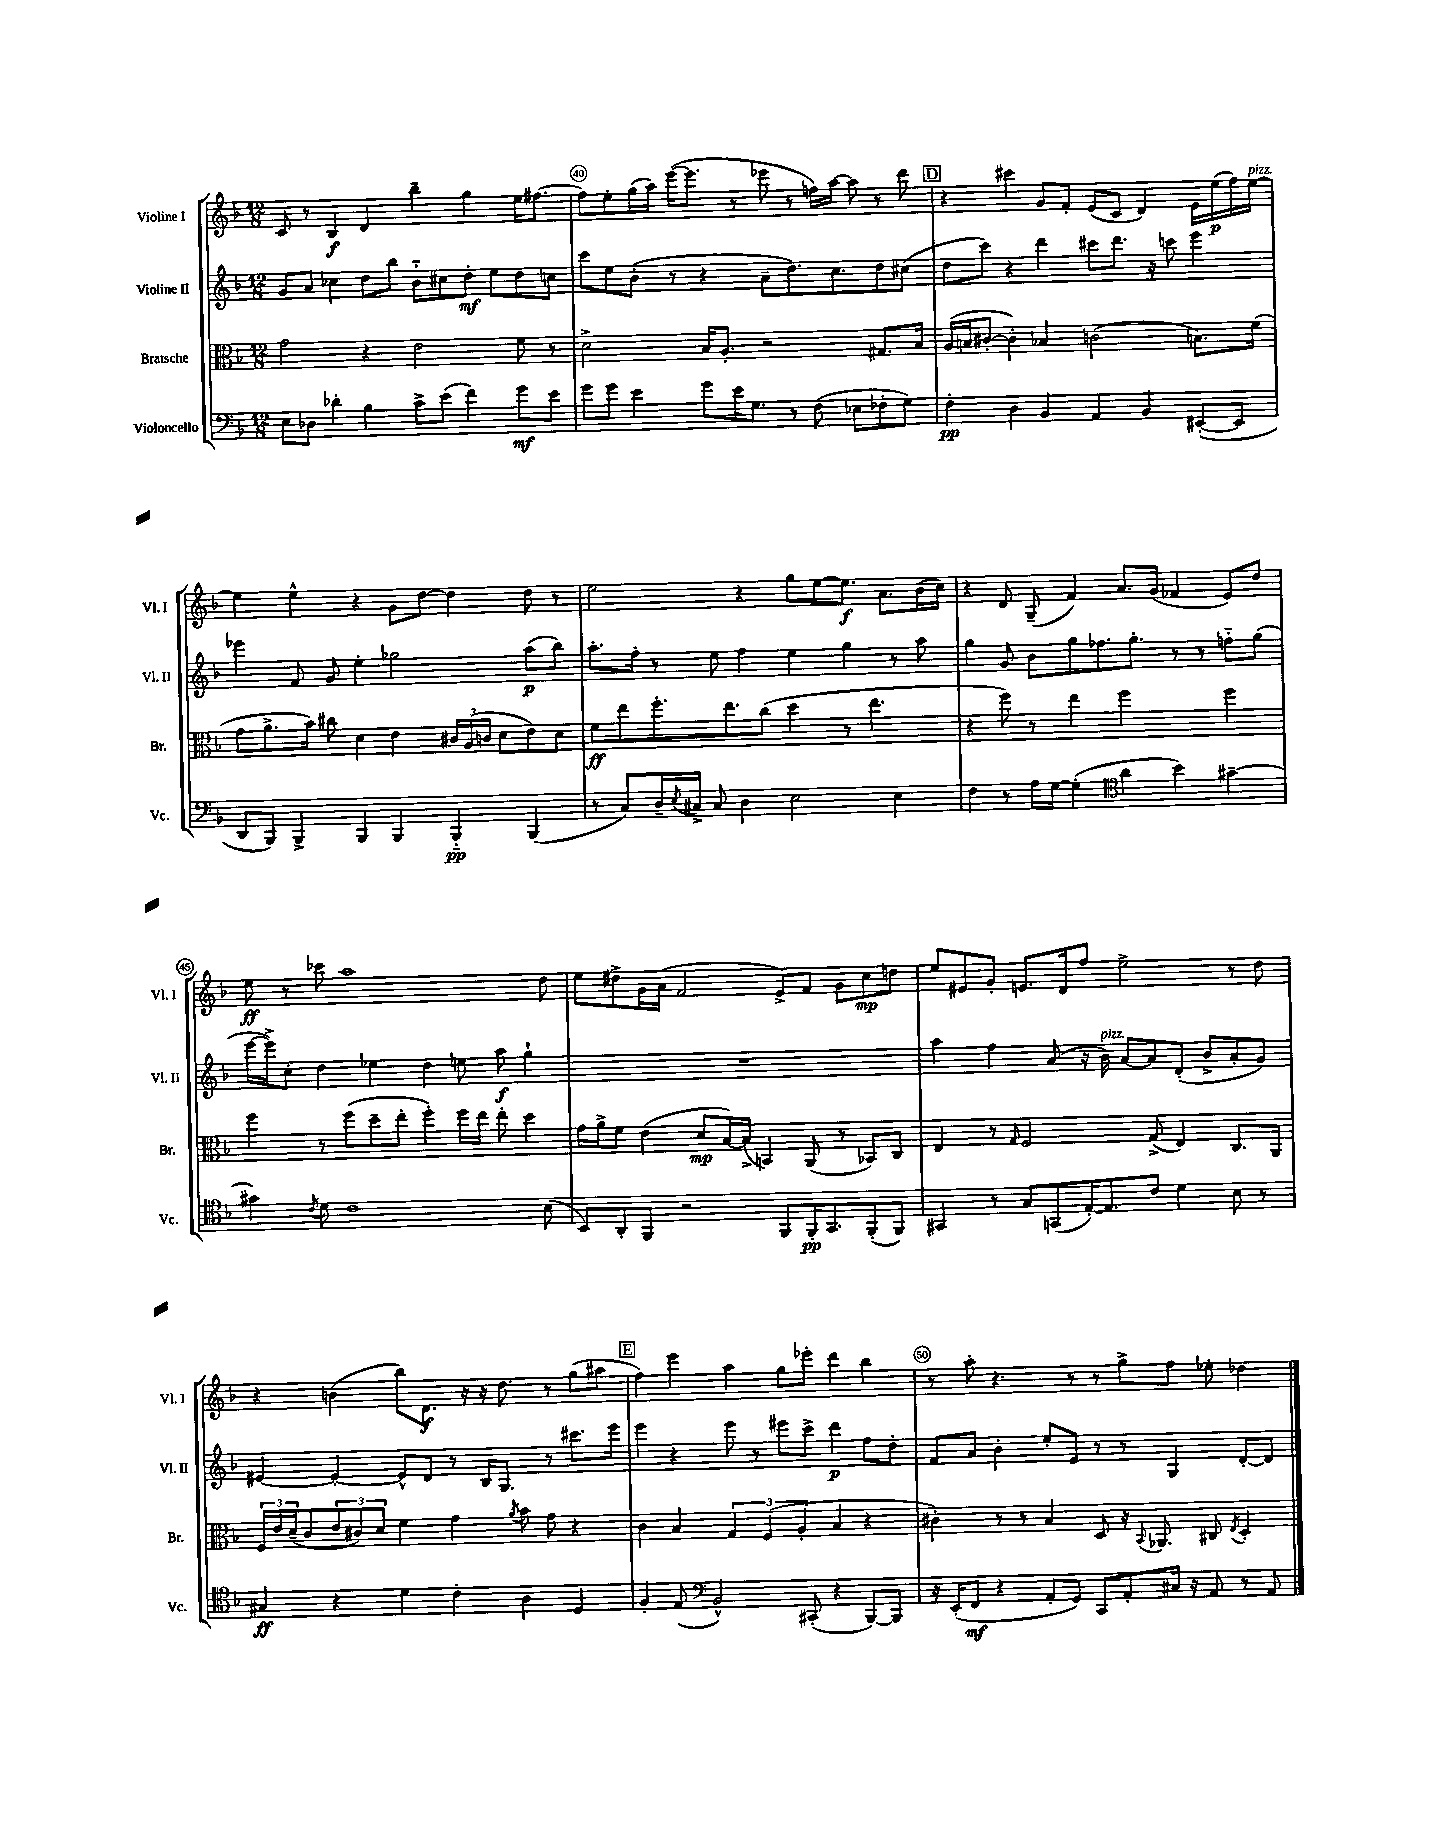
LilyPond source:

<<
\new StaffGroup <<
\new Staff = "s0" \with { instrumentName = "Violine I" shortInstrumentName = "Vl. I" } {
    \clef treble \key f \major \numericTimeSignature \time 12/8
    c'8 r8 bes4\f d'4 bes''4-- g''4 e''16 fis''8.~ |
    fis''8 e''8-. g''16( a''16) e'''16~( e'''8. r8 ees'''8 r8 f''16) a''16~ a''8 r8 d'''8 |
    \mark \markup { \box "D" } r4 cis'''4 g'8 f'8-. e'8( c'8 d'4) e'16 e''16\p( f''16) e''16~^\markup { \italic "pizz." } |
    e''4 e''4-^ r4 g'8 d''8~ d''4 d''8 r8 |
    e''2 r4 g''8 e''8~ e''8.\f a'8. bes'16( c''16) |
    r4 d'8 g8--( f'4) a'8. g'16( fes'4 e'8) d''8 |
    e''8\ff r8 ces'''8 a''1 d''8 |
    e''8 dis''8-> g'16 a'16( f'2 e'8->) f'8 g'8 c''8\mp d''8 |
    e''8 eis'8 g'8-. e'8. d'16 f''8 e''2-> r8 d''8 |
    r4 b'4( bes''8) d'8.\f r16 r16 d''8. r8 g''8( ais''8 |
    \mark \markup { \box "E" } f''4) e'''4 a''4 g''8 ees'''8-. d'''4 bes''4 |
    r8 a''8-. r4. r8 r8 g''8-> f''8 ees''8-. des''4 \bar "|." |
}
\new Staff = "s1" \with { instrumentName = "Violine II" shortInstrumentName = "Vl. II" } {
    \clef treble \key f \major \numericTimeSignature \time 12/8
    g'8 a'8 ces''4 d''8 bes''8 bes'8-_ cis''8 d''8-.\mf e''8 d''8 c''8 |
    c'''8 e''8 bes'8-.( r8 r4 a'8-- d''8.) c''8. d''8 cis''8( |
    \mark \markup { \box "D" } d''8 c'''8) r4 d'''4 cis'''8 d'''8. r16 c'''8 e'''4 |
    ees'''4 f'8 g'8 e''4-. ges''2 a''8\p( bes''8) |
    a''8.-. f''16-. r8 e''8 f''4 e''4 g''4 r8 a''8 |
    g''4 g'8 bes'8 g''8 fes''8. g''8.-. r8 r8 f''8-_ g''8( |
    e'''16~ e'''16->) c''8-. d''4 ees''4 d''4 e''8 a''8\f g''4-! |
    R1. |
    a''4 f''4 a'8( r16 bes'16^\markup { \italic "pizz." }) a'8~ a'8 d'8-.( bes'8-> a'8-. g'8) |
    eis'4~ eis'4~-. eis'8-^ d'8 r8 bes16 g8. r8 cis'''8. e'''16 |
    \mark \markup { \box "E" } e'''4 r4 e'''8 r8 eis'''8 c'''8-> d'''4\p f''8 d''8-. |
    f'8 a'8 bes'4-. e''8-. e'8 r8 r8 g4 d'8~-. d'8 \bar "|." |
}
\new Staff = "s2" \with { instrumentName = "Bratsche" shortInstrumentName = "Br." } {
    \clef alto \key f \major \numericTimeSignature \time 12/8
    g'2 r4 e'2 f'8 r8 |
    d'2-> bes16 a8.-. r2 gis8. bes16 |
    \mark \markup { \box "D" } a16( b16 cis'8~-. cis'4-.) bes4 c'2( b8.) f'16( |
    g'8 a'8.-> bes'16) cis''8 d'4 e'4 \tuplet 3/2 { cis'16 a16( c'16 } d'8 e'8) d'8 |
    f'8\ff e''8 f''8.-. e''8. c''8( d''4 r8 e''4. |
    r4 f''8) r8 e''4 f''2 f''4 |
    f''4 r8 f''8( d''8-- e''8-. f''4-.) f''16 e''16 e''8-. d''4 |
    g'16 a'16-> f'8 e'4( d'8\mp bes16~) bes16->( b,4) a,8( r8 bes,8) c8 |
    e4 r8 \grace { g16 } f2 g8->( e4) c8. a,16 |
    \tuplet 3/2 { f16 e'16 d'16--( } c'8 \tuplet 3/2 { e'8 cis'8) d'8 } f'4 g'4 \acciaccatura { a'8 } bes'8 g'8 r4 |
    \mark \markup { \box "E" } c'4 bes4 \tuplet 3/2 { g4 f4( a4-. } bes4 r4 |
    cis'4-.) r8 r8 bes4 d8 r16 \appoggiatura { bes,8 } aes,8. cis8 \acciaccatura { e8 } d4-. \bar "|." |
}
\new Staff = "s3" \with { instrumentName = "Violoncello" shortInstrumentName = "Vc." } {
    \clef bass \key f \major \numericTimeSignature \time 12/8
    e8 des8 des'4-. bes4 c'8-> e'8( f'4) g'8\mf e'8 |
    g'8 g'8 e'4 g'8 e'16 g8. r8 f8( ees8 fes8-. g8) |
    \mark \markup { \box "D" } f4-.\pp d4 bes,4 a,4 bes,4 eis,8~-.( eis,8 |
    d,8 bes,,8) bes,,4-> bes,,4 bes,,4 bes,,4-_\pp bes,,4( |
    r8 c8) d16-- \acciaccatura { e8 } cis16-> cis8 d4 e2 e4 |
    f4 r8 a16 g16~ g4-.( \clef tenor a'4 bes'4) gis'4~-- |
    gis'4 \acciaccatura { c'8 } d'8 c'1 bes8( |
    bes,8) a,8-. f,8 r2 f,8 f,16-.\pp g,8. f,8-.( f,8) |
    gis,4 r8 g8 g,8( e16~-.) e8. c'8 d'4 bes8 r8 |
    gis4\ff r4 d'4 c'4-. a4 d4 |
    \mark \markup { \box "E" } f4-. e8( \clef bass bes,2-^) cis,8-.( r4 bes,,8~) bes,,8 |
    r16 e,16-.( f,8\mf r4 a,8-. g,8) c,8 a,8-. cis16 r16 a,8 r8 a,8 \bar "|." |
}
>>
>>
\layout { \context { \Score currentBarNumber = #39 \override BarNumber.break-visibility = ##(#f #t #t) barNumberVisibility = #(every-nth-bar-number-visible 5) \override BarNumber.stencil = #(make-stencil-circler 0.1 0.3 ly:text-interface::print) } }
